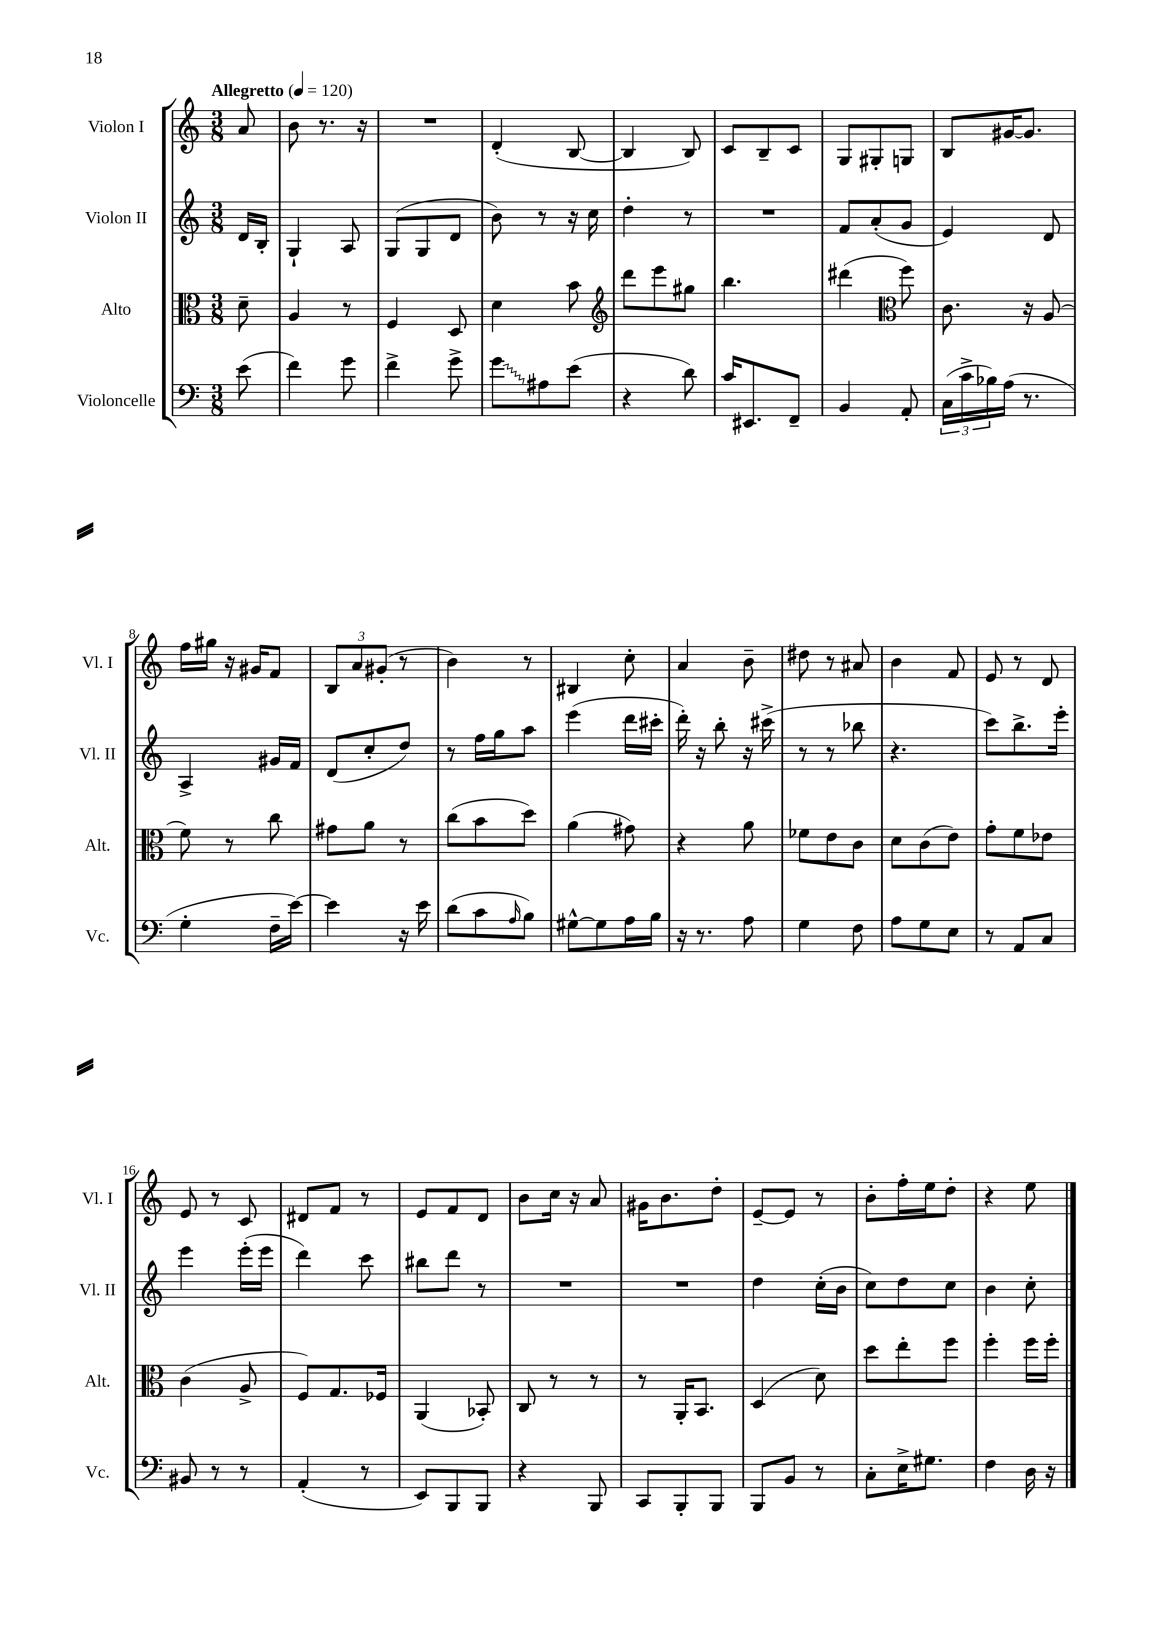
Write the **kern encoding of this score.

**kern	**kern	**kern	**kern
*staff4	*staff3	*staff2	*staff1
*clefF4	*clefC3	*clefG2	*clefG2
*k[]	*k[]	*k[]	*k[]
*M3/8	*M3/8	*M3/8	*M3/8
*MM120	*MM120	*MM120	*MM120
(8e	8d~	16d	8a
.	.	16B'	.
=	=	=	=
4f)	4A	4G`	8b
.	.	.	8.r
8g	8r	8A	.
.	.	.	16r
=	=	=	=
4f^	4F	(8G	4.r
.	.	8G	.
8g^	8D	8d	.
=	=	=	=
8g	4d	8b)	(4d'
8A#	.	8r	.
(8e	8b	16r	[8B
.	.	16cc	.
=	=	=	=
*	*clefG2	*	*
4r	8ddd	4dd'	4B]
.	8eee	.	.
8d)	8gg#	8r	8B)
=	=	=	=
16c	4.bb	4.r	8c
8.EE#	.	.	.
.	.	.	8B~
8FF~	.	.	8c
=	=	=	=
4BB	(4ddd#	8f	8G
.	.	(8a'	8G#'
*	*clefC3	*	*
8AA'	8ff)	8g	8G
=	=	=	=
(24C	8.c	4e)	8B
24c^	.	.	.
24B-)	.	.	.
(16A	.	.	[16g#
8.r	16r	.	8.g#]
.	(8A	8d	.
=	=	=	=
4G'	8f)	4A^	16ff
.	.	.	16gg#
.	8r	.	16r
.	.	.	16g#
16F~	8cc	16g#	8f
[16e)	.	16f	.
=	=	=	=
4e]	8g#	(8d	12B
.	.	.	12a
.	8a	8cc'	.
.	.	.	(12g#'
16r	8r	8dd)	8r
16e	.	.	.
=	=	=	=
(8d	(8cc	8r	4b)
8c	8b	16ff	.
.	.	16gg	.
16qqA	.	.	.
8B)	8dd)	8aa	8r
=	=	=	=
[8G#^^	(4a	(4eee	4B#
8G#]	.	.	.
16A	8g#)	16ddd	8cc'
16B	.	16ccc#'	.
=	=	=	=
16r	4r	16ddd')	4a
8.r	.	16r	.
.	.	8bb'	.
8A	8a	16r	8b~
.	.	(16ccc#^	.
=	=	=	=
4G	8f-	8r	8dd#
.	8e	8r	8r
8F	8c	8bb-	8a#
=	=	=	=
8A	8d	4.r	4b
8G	(8c	.	.
8E	8e)	.	8f
=	=	=	=
8r	8g'	8ccc)	8e
8AA	8f	8.bb^	8r
8C	8e-	.	8d
.	.	16eee'	.
=	=	=	=
8BB#	(4c	4eee	8e
8r	.	.	8r
8r	8A^	(16eee'	8c
.	.	16eee	.
=	=	=	=
(4AA'	8F)	4ddd)	8d#
.	8.G	.	8f
8r	.	8ccc	8r
.	16F-	.	.
=	=	=	=
8EE)	(4AA	8bb#	8e
8BBB	.	8ddd	8f
8BBB	8BB-')	8r	8d
=	=	=	=
4r	8C	4.r	8b
.	8r	.	16cc
.	.	.	16r
8BBB	8r	.	8a
=	=	=	=
8CC	8r	4.r	16g#
.	.	.	8.b
8BBB'	16AA'	.	.
.	8.BB	.	.
8BBB	.	.	8dd'
=	=	=	=
8BBB	(4D	4dd	[8e~
8BB	.	.	8e]
8r	8d)	(16cc'	8r
.	.	16b	.
=	=	=	=
8C'	8dd	8cc)	8b'
16E^	8ee'	8dd	16ff'
8.G#	.	.	16ee
.	8ff	8cc	8dd'
=	=	=	=
4F	4ff'	4b	4r
16D	16ff	8cc'	8ee
16r	16ff'	.	.
==	==	==	==
*-	*-	*-	*-
